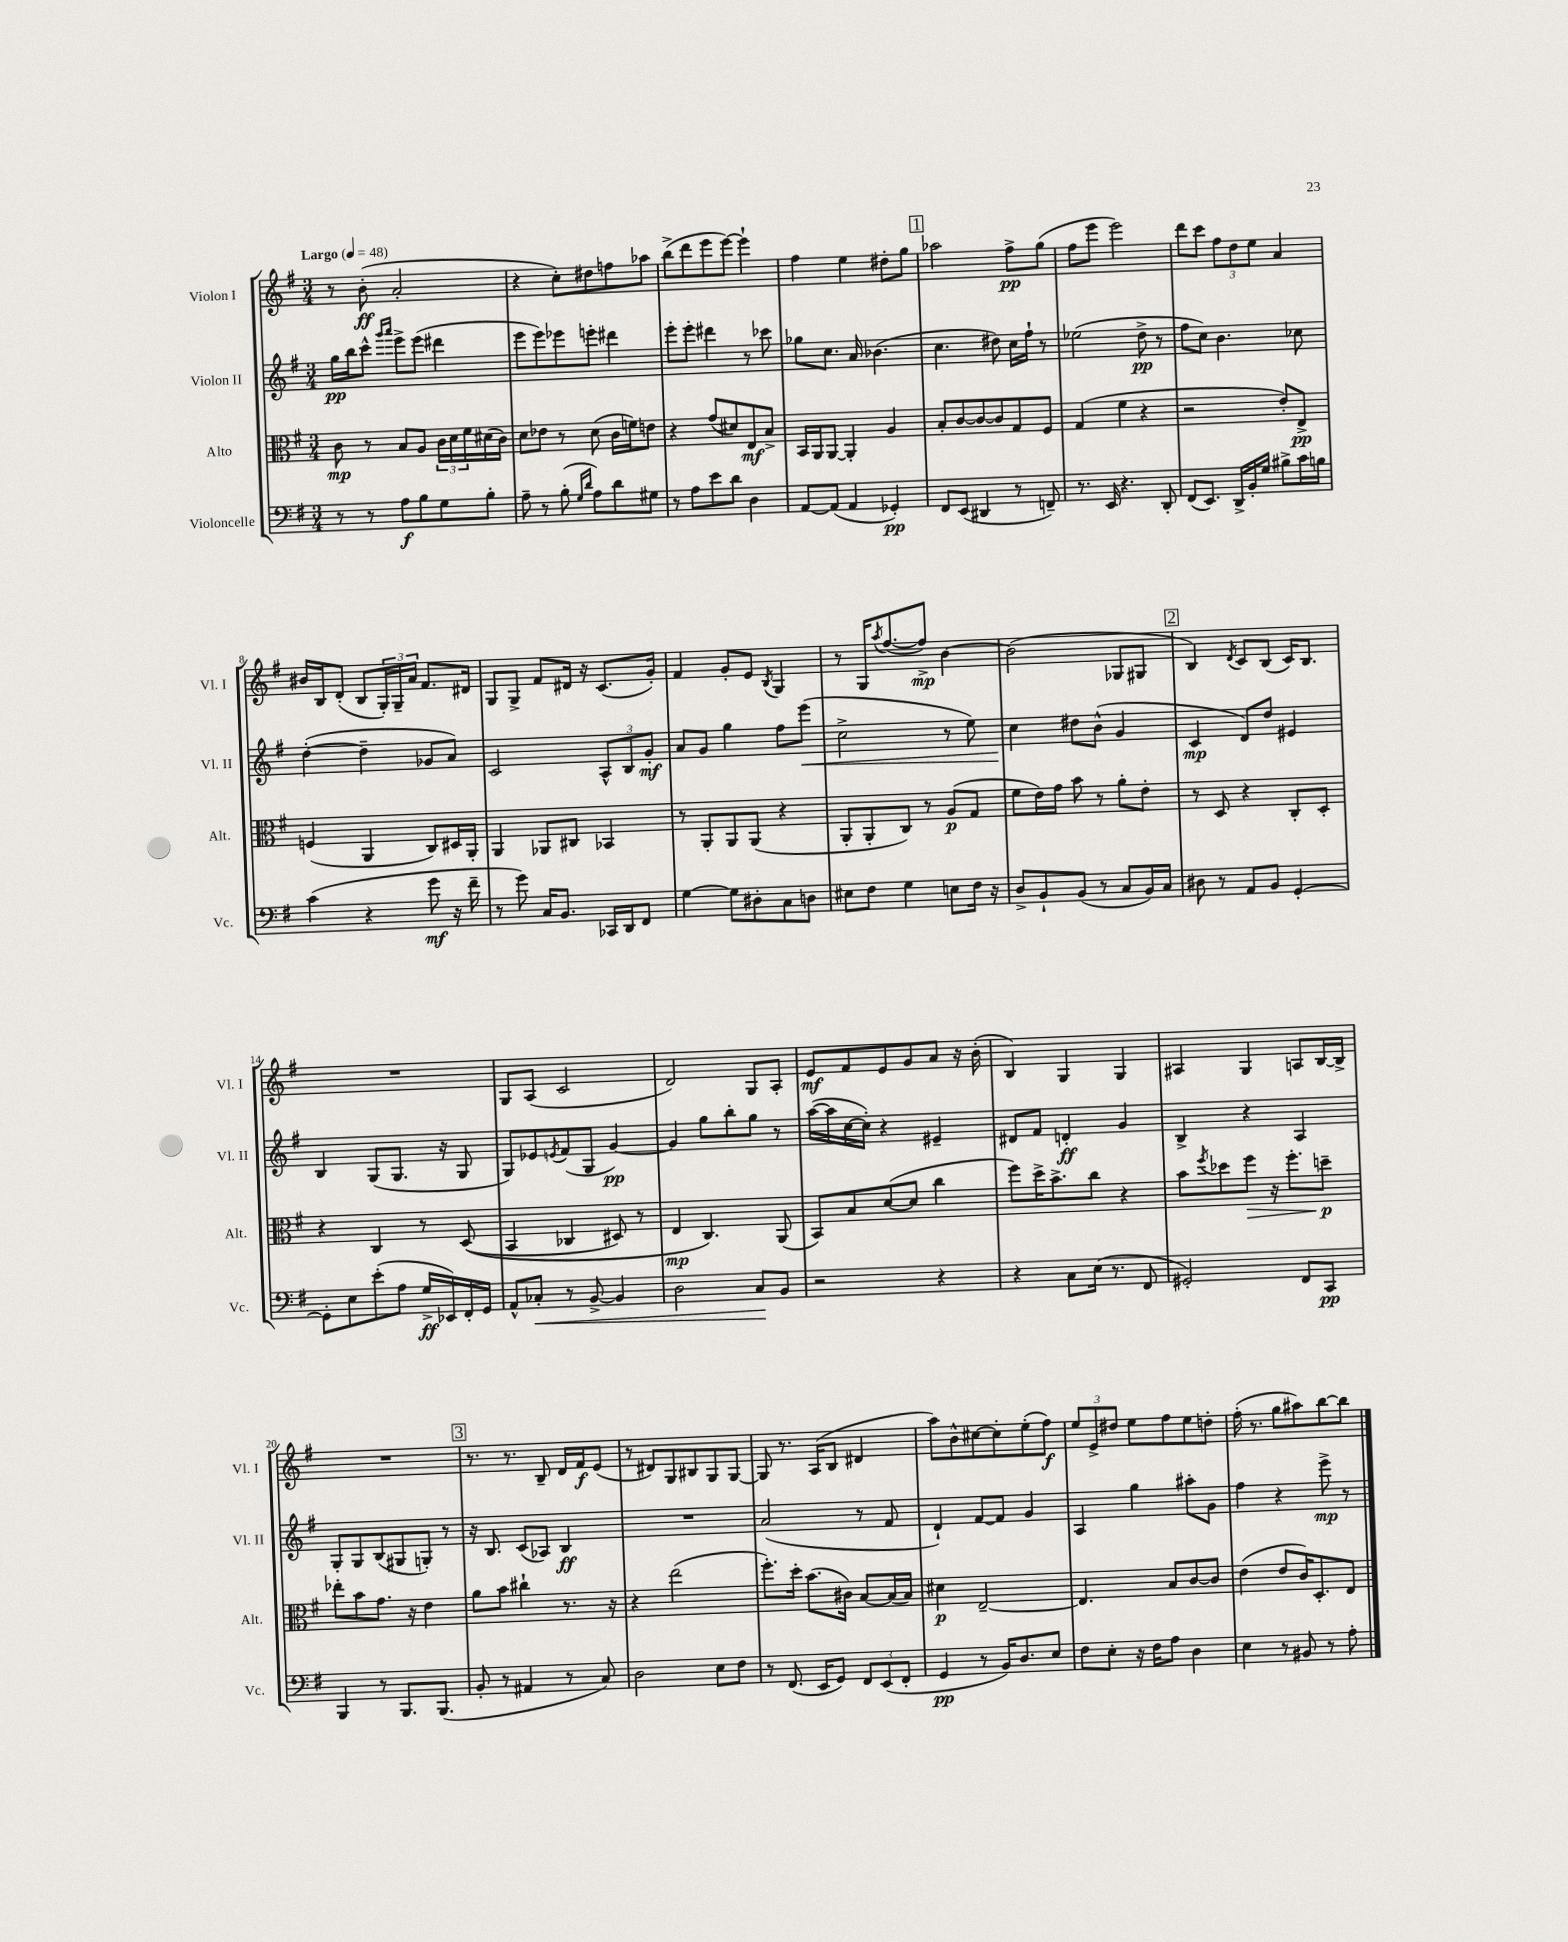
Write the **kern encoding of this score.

**kern	**kern	**kern	**kern
*staff4	*staff3	*staff2	*staff1
*clefF4	*clefC3	*clefG2	*clefG2
*k[f#]	*k[f#]	*k[f#]	*k[f#]
*M3/4	*M3/4	*M3/4	*M3/4
*MM48	*MM48	*MM48	*MM48
8r	8c\	16gg\LL	8r
.	.	16bb\J	.
8r	8r	8ccc^^\J	(8b'\
.	.	16qqggg/LL	.
.	.	16qqaaa/JJ	.
8A\L	8B/L	8eee^\L	2a'/
8B\	8A/J	(8eee\J	.
8G\	24c\LL	4ddd#\	.
.	24d\	.	.
.	24f#\	.	.
8B'\J	(16d#\	.	.
.	16c\JJ)	.	.
=	=	=	=
8A~\	8d\L	8eee\L	4r
8r	8e-\J	8eee\)	.
(8B'\	8r	8eee-\	8cc'\L)
16qqG/LL	.	.	.
16qqd/JJ	.	.	.
8A\L)	(8d\	8eee'\J	8dd#\
8d\	16c\LL	4ddd#\	8ff\
.	16f\J)	.	.
8G#\J	8e\J	.	8aa-\J
=	=	=	=
8r	4r	8eee'\L	(8bb^\L
8A\L	.	8eee'\J	8ddd\
8e\	(8g/L	4ddd#\	8eee\
8d\J	8d#/)	.	[8eee\J)
4D\	8E/	8r	4eee`\]
.	8B^/J	8ccc-\	.
=	=	=	=
[8AA/L	16BB/LL	8gg-\L	4ff#\
.	16AA/J	.	.
(8AA/]J	[8AA/J	8.cc\J	.
4AA/	4AA'/]	.	4ee\
.	.	16a/	.
.	.	(4.b-\	.
4GG-'/)	4A/	.	8dd#'\L
.	.	.	8gg\J
=	=	=	=
8FF#/L	8B'/L	4.cc\	2aa-\
(8EE/J	[8c/	.	.
4DD#/	8c/_	.	.
.	8c/]	8dd#\)	.
8r	8G/	16cc\LL	8ff#^\L
.	.	16ff#`\JJ	.
8FF~/)	8F#/J	8r	(8gg\J
=	=	=	=
8.r	(4G/	(2ee-\	8ff#\L
.	.	.	8eee\J
16EE/	.	.	.
4.r	4f#\	.	2eee\)
.	4r	8dd^\	.
8DD'/	.	8r	.
=	=	=	=
(8FF#/L	2r	8ff#\L	8ddd\L
8.EE/J)	.	8cc\J)	8ccc\J
.	.	4.b\	12ff#\L
16DD^/LL	.	.	.
.	.	.	12dd\
16BB'/	.	.	.
.	.	.	12ee\J
16G/JJ	.	.	.
8B#^\L	8e'/L)	.	4a/
16c\L	8E^/J	8cc-\	.
16B\JJ	.	.	.
=	=	=	=
(4c\	(4F/	([4dd'\	16b#/LL
.	.	.	16B/J
.	.	.	(8d'/J
4r	4AA/	4dd~\]	8B/L
.	.	.	24G'/L)
.	.	.	24G~/
.	.	.	24a/JJ
8g\	8C/L)	8g-/L	8.f#/L
16r	16D#/L	8a/J)	.
16f#~\	16AA'/JJ	.	16d#/Jk
=	=	=	=
8r	4AA/	2c/	8G/L
8g\)	.	.	8G^/J
16C/LK	8AA-/L	.	8f#/L
8.BB/J	.	.	.
.	8C#/J	.	16d#/Jk
.	.	.	16r
16CC-/LL	4BB-/	12A^^/L	(8.c/L
16DD/J	.	.	.
.	.	12B/	.
8FF#/J	.	.	.
.	.	12g'/J	.
.	.	.	16g'/Jk)
=	=	=	=
[4G\	8r	8a/L	4f#/
.	8AA'/L	8g/J	.
8G\]L	8AA/	4gg\	8g'/L
8D#'\	(8AA/J	.	8e/J
.	.	.	8qB/
8C\	4r	8ff#\L	4G/
8D\J	.	(8eee\J	.
=	=	=	=
8E#\L	8AA'/L	2cc^\	8r
8F#\J	8AA'/	.	16G/LK
.	.	.	8qaa/
.	.	.	([8.ff#/
4G\	8C/J)	.	.
.	8r	.	8ff#^/]J)
8E\L	(8A/L	8r	[4b\
16F#\Jk	8G/J	8ee\)	.
16r	.	.	.
=	=	=	=
8D^/L	8f#\L	4cc\	(2b\]
8BB`/	16e\L)	.	.
.	16g\JJ	.	.
(8BB/J	8b\	8dd#\L	.
8r	8r	(8b^^\J	.
8C/L	8a'\L	4g/	8G-/L
16BB/L)	8e'\J	.	8G#/J
16C/JJ	.	.	.
=	=	=	=
8D#\	8r	4c/	4B/)
8r	8D/	.	.
.	.	.	8qd/
8AA/L	4r	8d/L)	8c/L
8BB/J	.	8dd/J	(8B/J
[4GG'/	8C'/L	4e#/	16c/LK)
.	.	.	8.B/J
.	8D'/J	.	.
=	=	=	=
8GG'\]L	4r	4B/	2.r
8E\	.	.	.
(8e'\	4C/	(8G/L	.
8A\J	.	8.G/J	.
16G^/LL	8r	.	.
16EE-/)	.	16r	.
16FF#'/	&((8D/	8G/	.
16GG/JJ	.	.	.
=	=	=	=
8AA^^/L	4BB/	8G/L)	8G/L
8C-'/J	.	8e-/	(8A/J
.	.	8qe/	.
8r	4C-/	(8f#/	2c/
[8BB^/	.	8G/J	.
4BB/]	8D#/)	[4g/)	.
.	8r	.	.
=	=	=	=
2D\	4E/	4g/]	2d/)
.	4.C/&)	8gg\L	.
.	.	8bb'\	.
8C/L	.	8gg\J	8G/L
8BB/J	(8AA/	8r	8A'/J
=	=	=	=
2r	8BB/L)	([16aa\LL	8e/L
.	.	16aa\]	.
.	8B/	[16cc\	8f#/
.	.	16cc'\]JJ)	.
.	([8d/	4r	8e/
.	8d/]J	.	8g/
4r	4cc\	4e#~/	8a/J
.	.	.	16r
.	.	.	(16b'\
=	=	=	=
4r	8ff#\L)	8d#/L	4B/)
.	16dd^\K	8f#/J	.
.	8.b^\	.	.
8C\L	.	4d'/	4G/
(16E\Jk	8cc\J	.	.
8.r	.	.	.
.	4r	4g/	4G/
8FF#/	.	.	.
=	=	=	=
2GG#'/)	8b\L	4B^/	4A#/
.	8qff#/	.	.
.	8dd-\	.	.
.	8ff#\J	4r	4G/
.	16r	.	.
.	8.ff#'\L	.	.
8FF#/L	.	4A/	8A/L
8CC/J	8dd~\J	.	[16B/L
.	.	.	16B^/]JJ
=	=	=	=
4BBB/	8ee-'\L	8G'/L	2.r
.	8b\	8G/	.
8r	8.g\J	(8B/	.
8.BBB/L	.	8G#/	.
.	16r	.	.
.	4e\	8G'/J)	.
(8.BBB/J	.	.	.
.	.	8r	.
=	=	=	=
8BB'/	8a\L	16r	8.r
.	.	8.B/	.
8r	8b\J	.	.
.	.	.	8.r
4AA#/	4cc#`\	(8c/L	.
.	.	8A-/J)	8B~/
8r	8.r	4B/	16d/LL
.	.	.	16f#/J
8C/)	.	.	(8e/J
.	16r	.	.
=	=	=	=
2D\	4r	2.r	8r
.	.	.	8d#/L)
.	(2ee\	.	8G/
.	.	.	8B#/
8E\L	.	.	8G/
8F#\J	.	.	[8G/J
=	=	=	=
8r	8.ff#'\L)	(2a/	8G/]
(8.FF#/	.	.	8.r
.	16dd'\Jk	.	.
.	(8.b\L	.	.
16EE/LK	.	.	(16A/LK
8GG/J)	.	.	8B/J
.	16c#\Jk)	.	.
12FF#/L	[8B/L	8r	4d#/
(12EE/	.	.	.
.	(16B/]L	8f#/	.
12FF#'/J	.	.	.
.	16B/JJ)	.	.
=	=	=	=
4GG/	4d#\	4d`/)	8aa\L)
.	.	.	8b^^\
8r	[2E~/	[8f#/L	[8cc#\
16BB/LK)	.	8f#/]J	8cc#'\]
8.D/	.	.	.
.	.	4g/	(8ee'\
8E/J	.	.	8ff#\J)
=	=	=	=
8F#\L	4.E/]	4A/	12ee/L
.	.	.	12e^/
8E'\J	.	.	.
.	.	.	12dd#/J
16r	.	4gg\	8ee\L
16F#\LK	.	.	.
8A\J	8B/L	.	8ff#\
4D\	[8c/	8aa#'\L	8ee\
.	8c/]J	8g\J	8dd'\J
=	=	=	=
4E\	(4e\	4ff#\	(16ff#'\
.	.	.	8.r
8r	8e/L	4r	8gg\L
8BB#/	16c/K)	.	8aa#\)
.	8.D'/	.	.
8r	.	8eee^\	[8bb\
8A'\	8E/J	8r	8bb\]J
==	==	==	==
*-	*-	*-	*-
